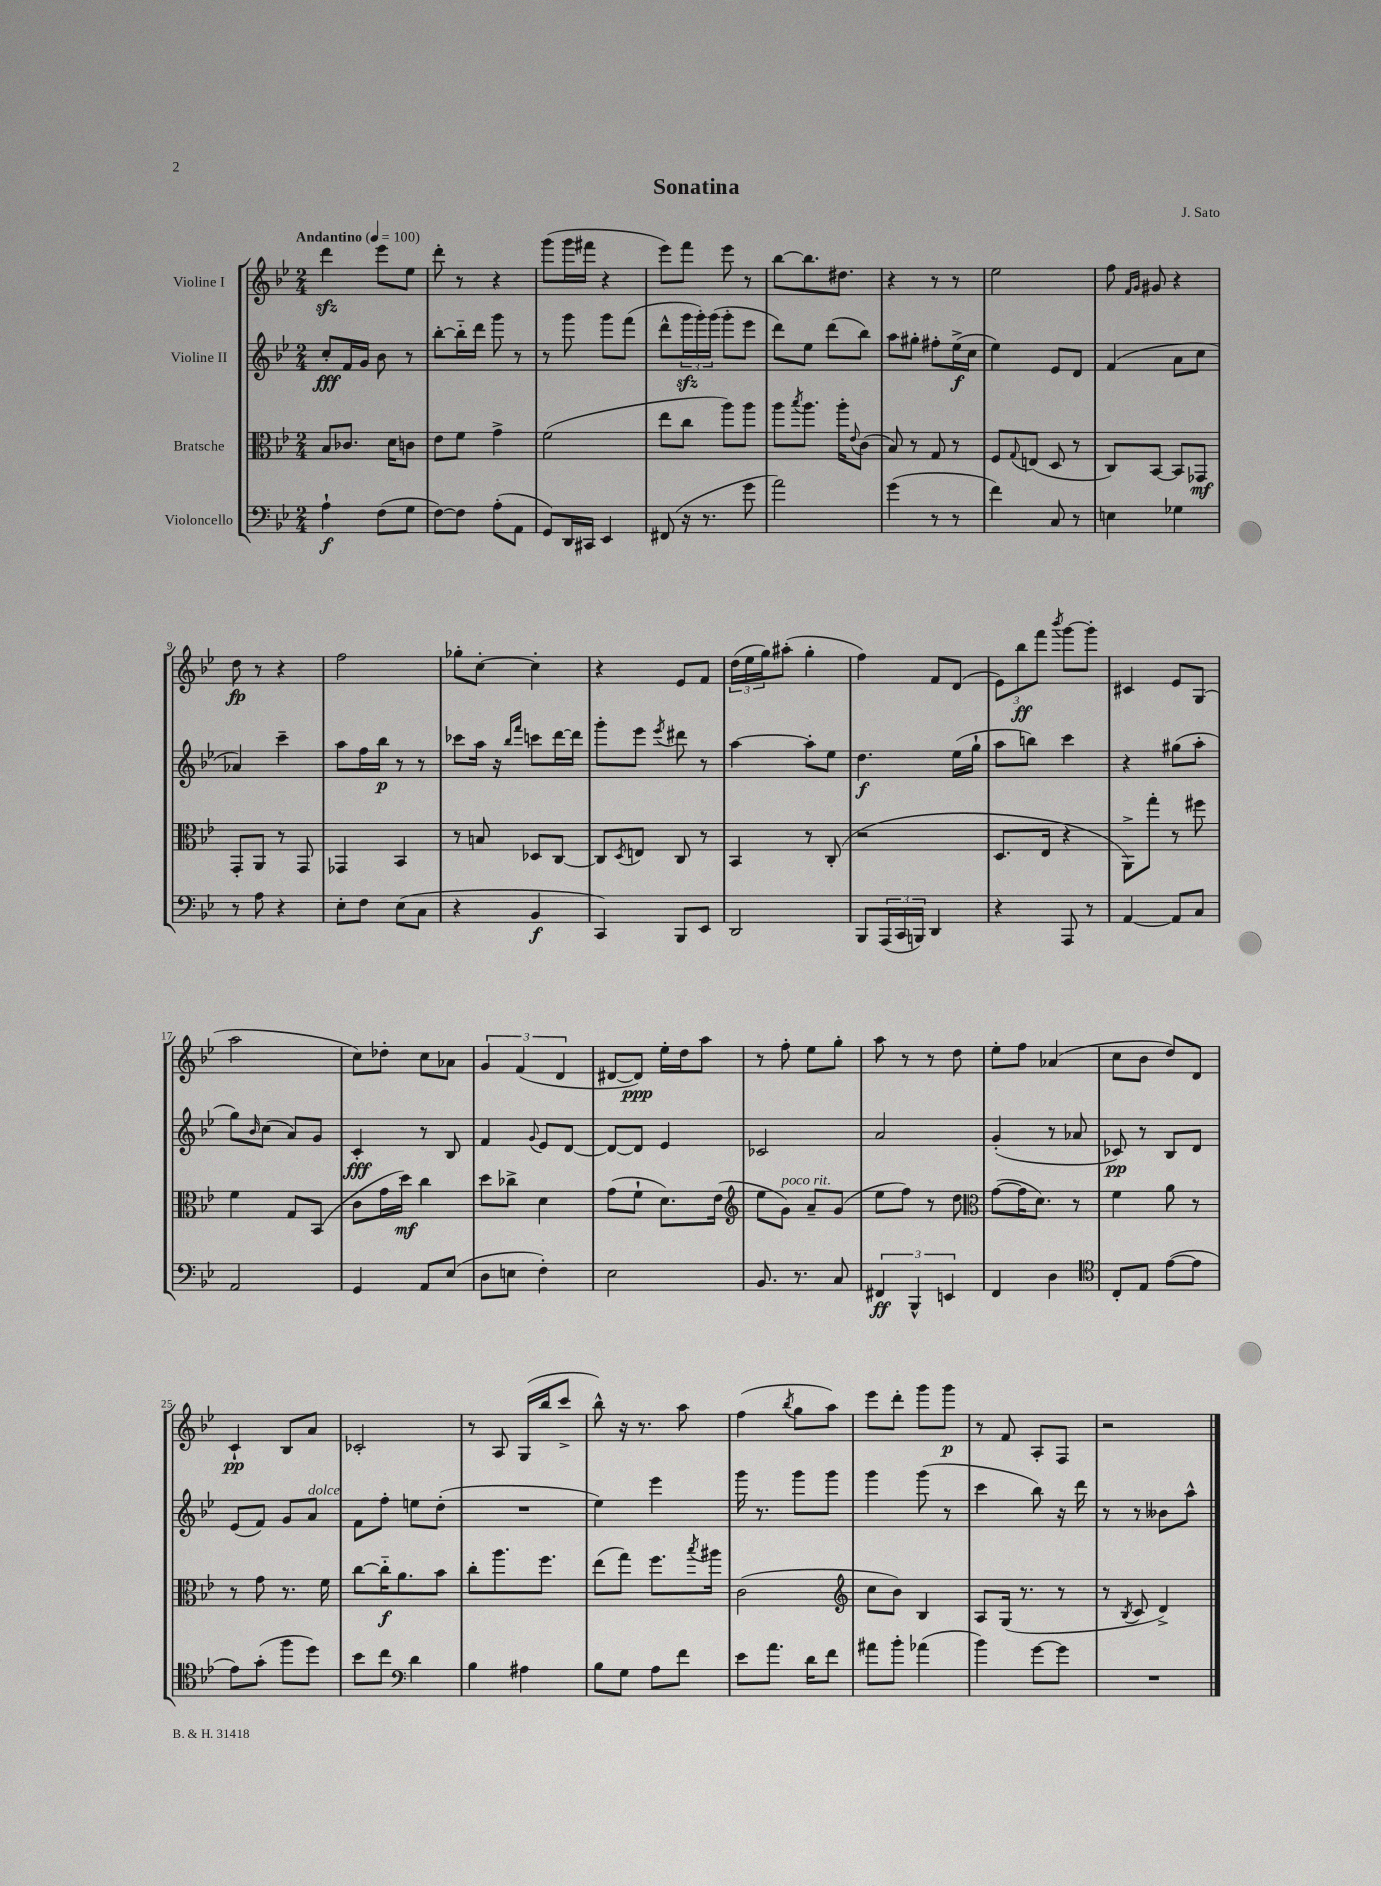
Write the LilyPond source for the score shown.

\header { title = "Sonatina" composer = "J. Sato" }
<<
\new StaffGroup <<
\new Staff = "s0" \with { instrumentName = "Violine I" } {
    \clef treble \key bes \major \numericTimeSignature \time 2/4 \tempo "Andantino" 4 = 100
    d'''4\sfz ees'''8 ees''8 |
    d'''8-. r8 r4 |
    g'''8( g'''16 fis'''16 r4 |
    ees'''8) f'''8 ees'''8 r8 |
    bes''8~ bes''8. dis''8. |
    r4 r8 r8 |
    ees''2 |
    f''8 \grace { f'16 g'16 } gis'8 r4 |
    d''8\fp r8 r4 |
    f''2 |
    ges''8-. c''8~-. c''4-. |
    r4 ees'8 f'8 |
    \tuplet 3/2 { d''16( ees''16 g''16) } ais''8-.( g''4-. |
    f''4) f'8 d'8( |
    \tuplet 3/2 { ees'8) bes''8\ff f'''8 } \acciaccatura { bes'''8 } g'''8~ g'''8-. |
    cis'4 ees'8 g8( |
    a''2 |
    c''8) des''8-. c''8 aes'8 |
    \tuplet 3/2 { g'4 f'4( d'4 } |
    dis'8~ dis'8\ppp) ees''16-. d''16 a''8 |
    r8 f''8-. ees''8 g''8-. |
    a''8 r8 r8 d''8 |
    ees''8-. f''8 aes'4( |
    c''8 bes'8 d''8) d'8 |
    c'4-!\pp bes8 a'8 |
    ces'2-. |
    r8 a8 g16( bes''16 c'''8-> |
    bes''8-^) r16 r8. a''8 |
    f''4( \acciaccatura { bes''8 } g''8 a''8) |
    ees'''8 d'''8-. g'''8 g'''8\p |
    r8 f'8 a8-. f8 |
    r2 \bar "|." |
}
\new Staff = "s1" \with { instrumentName = "Violine II" } {
    \clef treble \key bes \major \numericTimeSignature \time 2/4
    c''8-.\fff f'16 g'16 bes'8 r8 |
    bes''8~-. bes''16-_ d'''16 g'''8 r8 |
    r8 g'''8 g'''8 f'''8( |
    d'''8-^ \tuplet 3/2 { g'''16\sfz g'''16-.) g'''16( } g'''8-. ees'''8 |
    d'''8) ees''8 d'''8( bes''8) |
    a''8 gis''8-. fis''8-. ees''16->\f( c''16 |
    ees''4) ees'8 d'8 |
    f'4( a'8 c''8 |
    aes'4) c'''4-- |
    a''8 f''16 bes''16\p r8 r8 |
    ces'''8 a''16 r16 \grace { bes''16 f'''16 } c'''8 d'''16~ d'''16 |
    g'''8-. ees'''8 \acciaccatura { ees'''8 } dis'''8 r8 |
    a''4~ a''8-. ees''8 |
    d''4.\f ees''16( g''16-! |
    a''8 b''8) c'''4 |
    r4 gis''8( a''8-. |
    g''8) \grace { bes'16 } c''8( a'8) g'8 |
    c'4-.\fff r8 bes8 |
    f'4 \appoggiatura { g'8 } ees'8 d'8~ |
    d'8~ d'8 ees'4 |
    ces'2 |
    a'2 |
    g'4-.( r8 aes'8 |
    ces'8\pp) r8 bes8 d'8 |
    ees'8( f'8) g'8 a'8^\markup { \italic "dolce" } |
    f'8 f''8-. e''8 d''8-.( |
    R2 |
    ees''4) ees'''4 |
    g'''16 r8. g'''8 g'''8 |
    g'''4 g'''8( r8 |
    c'''4 bes''8) r16 d'''16 |
    r8 r8 beses'8 a''8-^ \bar "|." |
}
\new Staff = "s2" \with { instrumentName = "Bratsche" } {
    \clef alto \key bes \major \numericTimeSignature \time 2/4
    bes8 ces'8. d'16 c'8 |
    ees'8 f'8 g'4-> |
    f'2( |
    ees''8 c''8 a''8) a''8 |
    a''8 \acciaccatura { bes''8 } a''8. a''16-. \appoggiatura { ees'8 } c'8( |
    bes8) r8 g8 r8 |
    f8 \appoggiatura { g8 } e8( d8 r8 |
    c8) bes,8~ bes,8 ges,8\mf |
    g,8-. a,8 r8 g,8 |
    ges,4 bes,4 |
    r8 b8 des8 c8~ |
    c8 \acciaccatura { d8 } e8 c8 r8 |
    bes,4 r8 c8-.( |
    r2 |
    d8. ees16 r4 |
    a,8->) g''8-. r8 fis''8 |
    f'4 g8 bes,8( |
    c'8 g'16 d''16\mf) c''4 |
    d''8 ces''8-> d'4 |
    g'8( f'8-! d'8.) ees'16( |
    \clef treble ees''8 g'8^\markup { \italic "poco rit." }) a'8-- g'8( |
    ees''8 f''8) r8 d''8 |
    \clef alto g'8~( g'16 d'8.) r8 |
    f'4 a'8 r8 |
    r8 g'8 r8. f'16 |
    c''8~ c''16-_\f a'8. bes'8 |
    c''8-. a''8. f''8. |
    ees''8( g''8) f''8. \acciaccatura { bes''8 } ais''16 |
    c'2( |
    \clef treble c''8 bes'8) bes4 |
    a8 g16( r8. r8 |
    r8 \acciaccatura { bes8 } c'8 d'4->) \bar "|." |
}
\new Staff = "s3" \with { instrumentName = "Violoncello" } {
    \clef bass \key bes \major \numericTimeSignature \time 2/4
    a4-!\f f8( g8 |
    f8~) f8 a8-.( a,8 |
    g,8) d,16 cis,16 ees,4 |
    fis,8( r16 r8. g'8 |
    a'2) |
    g'4( r8 r8 |
    f'4) c8 r8 |
    e4 ges4 |
    r8 a8 r4 |
    ees8-. f8 ees8( c8 |
    r4 bes,4\f |
    c,4) bes,,8 ees,8 |
    d,2 |
    bes,,8 \tuplet 3/2 { a,,16( c,16 b,,16) } d,4 |
    r4 a,,8 r8 |
    a,4~ a,8 c8 |
    a,2 |
    g,4 a,8 ees8( |
    d8 e8 f4-.) |
    ees2 |
    bes,8. r8. c8 |
    \tuplet 3/2 { fis,4\ff bes,,4-^ e,4 } |
    f,4 d4 |
    \clef tenor c8-. ees8 ees'8~( ees'8 |
    ees'8) g'8-.( f''8 d''8) |
    bes'8 c''8 \clef bass d'4 |
    bes4 ais4 |
    bes8 g8 a8 f'8 |
    ees'8 a'8. d'16 f'8 |
    ais'8 bes'8-. aes'4( |
    bes'4) g'8~ g'8 |
    R2 \bar "|." |
}
>>
>>
